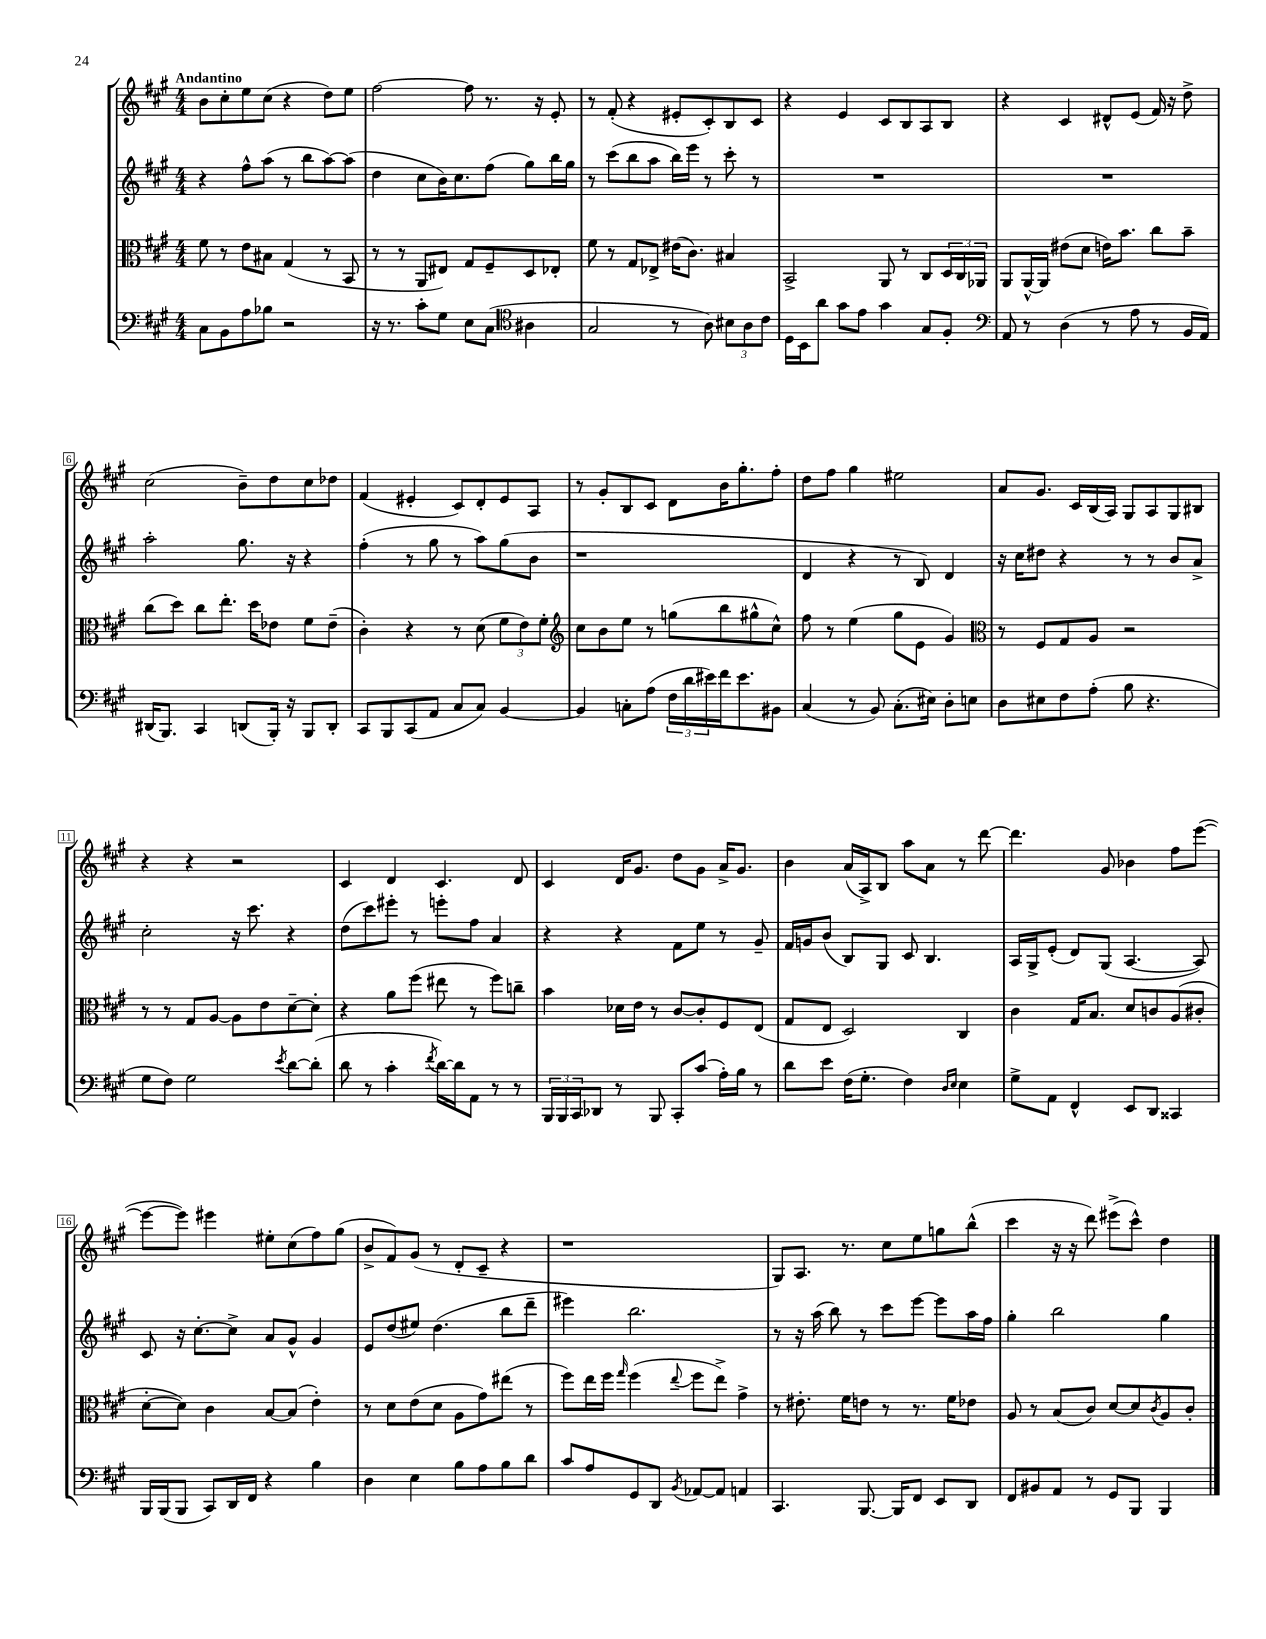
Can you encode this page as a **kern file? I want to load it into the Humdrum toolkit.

**kern	**kern	**kern	**kern
*part4	*part3	*part2	*part1
*staff4	*staff3	*staff2	*staff1
*clefF4	*clefC3	*clefG2	*clefG2
*k[f#c#g#]	*k[f#c#g#]	*k[f#c#g#]	*k[f#c#g#]
*M4/4	*M4/4	*M4/4	*M4/4
=1	=1	=1	=1
!	!	!	!LO:TX:a:B:t=Andantino
8C#\L	8f#\	4r	8b\L
8BB\	8r	.	8cc#'\
8A\	8e\L	8ff#^^\L	8ee\
8B-X\J	8B#X\J	(8aa\J	(8cc#\J
2r	(4G#/	8r	4r
.	.	8bb\L	.
.	8r	[8aa\)	8dd\L)
.	8BB/	(8aa\J]	8ee\J
=2	=2	=2	=2
16r	8r	4dd\	[2ff#\
8.r	.	.	.
.	8r	.	.
8c#'\L	8AA/L	8cc#\L	.
8G#\J	8E#X/J)	16b\K)	.
.	.	8.cc#\	.
8E\L	8G#/L	.	8ff#\]
(8C#\J	8F#~/	(8ff#\J	8.r
*clefC4	*	*	*
4A#X\	8D/	8gg#\L)	.
.	.	.	16r
.	8E-X'/J	16bb\L	8e'/
.	.	16gg#\JJ	.
=3	=3	=3	=3
2G#/	8f#\	8r	8r
.	8r	(8ccc#\L	(8f#'/
.	8G#/L	8bb\	4r
.	8E-X^/J	8aa\J	.
8r	(16e#X\KL	16bb\LL)	8e#X'/L
.	8.c#\J)	16eee\JJ	.
8A\)	.	8r	8c#'/)
12B#X\L	4B#X/	8ccc#'\	8B/
12A\	.	.	.
.	.	8r	8c#/J
12c#\J	.	.	.
=4	=4	=4	=4
16D\LL	2BB^/	1r	4r
16BB\J	.	.	.
8a\J	.	.	.
8g#\L	.	.	4e/
8e\J	.	.	.
4g#\	8AA/	.	8c#/L
.	8r	.	8B/
8G#/L	8C#/L	.	8A/
8F#'/J	24D/L	.	8B/J
.	24C#/	.	.
.	24AA-X/JJ	.	.
=5	=5	=5	=5
*clefF4	*	*	*
8AA/	8AA/L	1r	4r
8r	[16AA^^/L	.	.
.	16AA/JJ]	.	.
(4D\	(8e#X\L	.	4c#/
.	8d\J	.	.
8r	16en\KL)	.	8d#X^^/L
.	8.b\J	.	.
8A\	.	.	(8e/J
8r	8cc#\L	.	16f#/)
.	.	.	16r
16BB/LL	8b~\J	.	8dd^\
16AA/JJ)	.	.	.
!!LO:LB:g=z
=6	=6	=6	=6
(16DD#X/KL	(8cc#\L	2aa'\	(2cc#\
8.BBB/J)	.	.	.
.	8dd\J)	.	.
4CC#/	8cc#\L	.	.
.	8.ee'\J	.	.
(8DDn/L	.	8.gg#\	8b~\L)
.	16dd\KL	.	.
16BBB'/Jk)	8e-X\J	.	8dd\
16r	.	16r	.
8BBB/L	8f#\L	4r	8cc#\
8DD'/J	(8e-~\J	.	8dd-X\J
=7	=7	=7	=7
8CC#/L	4c#'\)	(4ff#'\	(4f#/
8BBB/	.	.	.
(8CC#/	4r	8r	4e#X'/
8AA/J	.	8gg#\	.
8C#/L	8r	8r	8c#/L)
8C#/J)	(8d\	8aa\L)	8d'/
[4BB/	12f#\L	(8gg#\	8e#/
.	12e\)	.	.
.	.	8b\J	8A/J
.	12f#'\J	.	.
=8	=8	=8	=8
*	*clefG2	*	*
4BB/]	8cc#\L	1r	8r
.	8b\	.	8g#'/L
8Cn'\L	8ee\J	.	8B/
(8A\J	8r	.	8c#/J
24F#\LL	(8ggn\L	.	8d\L
24d\	.	.	.
24e#X\)	.	.	.
16f#\J	8bb\	.	16b\K
8.e#\	.	.	8.gg#'\
.	8gg#X^^\	.	.
8BB#X\J	8cc#^^\J)	.	8ff#'\J
=9	=9	=9	=9
(4C#/	8ff#\	4d/	8dd\L
.	8r	.	8ff#\J
8r	(4ee\	4r	4gg#\
8BB/)	.	.	.
(8.C#'\L	8gg#\L	8r	2ee#X\
.	8e\J	8B/)	.
16E#X\Jk)	.	.	.
8D'\L	4g#/)	4d/	.
8En\J	.	.	.
=10	=10	=10	=10
*	*clefC3	*	*
8D\L	8r	16r	8a/L
.	.	16cc#\KL	.
8E#X\	8F#/L	8dd#X\J	8.g#/J
8F#\	8G#/	4r	.
.	.	.	16c#/LL
(8A'\J	8A/J	.	(16B/
.	.	.	16A/JJ)
8B\	2r	8r	8G#/L
4.r	.	8r	8A/
.	.	8b/L	8G#/
.	.	8a^/J	8B#X/J
!!LO:LB:g=z
=11	=11	=11	=11
8G#\L	8r	2cc#'\	4r
8F#\J)	8r	.	.
2G#\	8G#/L	.	4r
.	[8A/J	.	.
.	8A\L]	16r	2r
.	.	8.ccc#\	.
.	8e\	.	.
8qe/	.	.	.
[8d\L	[8d~\	4r	.
(8d'\J]	8d'\J]	.	.
=12	=12	=12	=12
8d\	4r	(8dd\L	4c#/
8r	.	8ccc#\)	.
4c#'\	8a\L	8eee#X'\J	4d/
.	(8ff#\J	8r	.
8qf#/	.	.	.
[16d\LL)	8ee#X\	8eeen'\L	4.c#/
16d\J]	.	.	.
8AA\J	8r	8ff#\J	.
8r	8ff#\L)	4a/	.
8r	8ccn~\J	.	8d/
=13	=13	=13	=13
24BBB/LL	4b\	4r	4c#/
24BBB/	.	.	.
24CC#/J	.	.	.
8DD-X/J	.	.	.
8r	16d-X\LL	4r	16d/KL
.	16e\JJ	.	8.g#/J
8BBB/	8r	.	.
8CC#'/L	[8c#/L	8f#\L	8dd\L
(8c#/J	8c#'/]	8ee\J	8g#\J
16A'\LL)	8F#/	8r	16a^/KL
16B\JJ	.	.	8.g#/J
8r	(8E/J	8g#~/	.
=14	=14	=14	=14
8d\L	8G#/L	16f#/LL	4b\
.	.	16gn/J	.
8e\J	8E/J	(8b/J	.
(16F#\KL	2D/)	8B/L)	(16a/LL
8.G#'\J	.	.	16A^/J)
.	.	8G#/J	8B/J
4F#\)	.	8c#/	8aa\L
.	.	4.B/	8a\J
16qqD/LL	.	.	.
16qqE/JJ	.	.	.
4E\	4C#/	.	8r
.	.	.	[8ddd\
=15	=15	=15	=15
8G#^\L	4c#\	16A/LL	4.ddd\]
.	.	16G#^/J	.
8AA\J	.	(8e'/J	.
4FF#^^/	16G#/KL	8d/L)	.
.	8.B/J	.	.
.	.	(8G#/J	8g#/
8EE/L	8d/L	[4.A/	4b-X\
8DD/J	8cn/	.	.
4CC##X/	(8A/	.	8ff#\L
.	8c#X'/J	8A/])	([8eee\J
!!LO:LB:g=z
=16	=16	=16	=16
16BBB/LL	[8d'\L	8c#/	8eee\L_
(16BBB/J	.	.	.
8BBB/J	8d\J])	16r	8eee\J])
.	.	[8.cc#'\L	.
8CC#/L)	4c#\	.	4eee#X\
16DD/L	.	8cc#^\J]	.
16FF#/JJ	.	.	.
4r	[8B/L	8a/L	8ee#X'\L
.	(8B/J]	8g#^^/J	(8cc#\
4B\	4e'\)	4g#/	8ff#\)
.	.	.	(8gg#\J
=17	=17	=17	=17
4D\	8r	8e/L	8b^/L
.	8d\L	(8dd/	8f#/)
4E\	(8e\	8ee#X/J)	(8g#/J
.	8d\J	(4.dd\	8r
8B\L	8A\L	.	8d'/L
8A\	8g#\)	.	8c#~/J
8B\	(8ee#X\J	8bb\L	4r
8d\J	8r	8ddd~\J	.
=18	=18	=18	=18
8c#/L	8ff#\L)	4eee#X\)	1r
8A/	16ee\L	.	.
.	16ff#\JJ	.	.
.	16qqgg#/	.	.
8GG#/	(4ff#\	2.bb\	.
8DD/J	.	.	.
8qBB/	8qqee/	.	.
[8AA-X/L	8ff#\L	.	.
8AA-/J]	8ee^\J)	.	.
4AAn/	4g#^\	.	.
=19	=19	=19	=19
4.CC#/	8r	8r	8G#/L)
.	8.e#X'\	16r	8.A/J
.	.	(16aa\	.
.	.	8bb\)	.
.	16f#\KL	.	8.r
[8.BBB/	8en\J	8r	.
.	8r	8ccc#\L	8cc#\L
16BBB/KL]	.	.	.
8FF#/J	8.r	[8eee\J	8ee\
8EE/L	.	8eee\L]	8ggn\
.	16f#\KL	.	.
8DD/J	8e-X\J	16aa\L	(8bb^^\J
.	.	16ff#\JJ	.
=20	=20	=20	=20
8FF#/L	8A/	4gg#'\	4ccc#\
8BB#X/	8r	.	.
8AA/J	(8B/L	2bb\	16r
.	.	.	16r
8r	8c#/J)	.	8ddd\)
8GG#/L	[8d/L	.	(8eee#X^\L
8BBB/J	8d/]	.	8ccc#^^\J)
.	8qc#/	.	.
4BBB/	8A/	4gg#\	4dd\
.	8c#'/J	.	.
==	==	==	==
*-	*-	*-	*-
